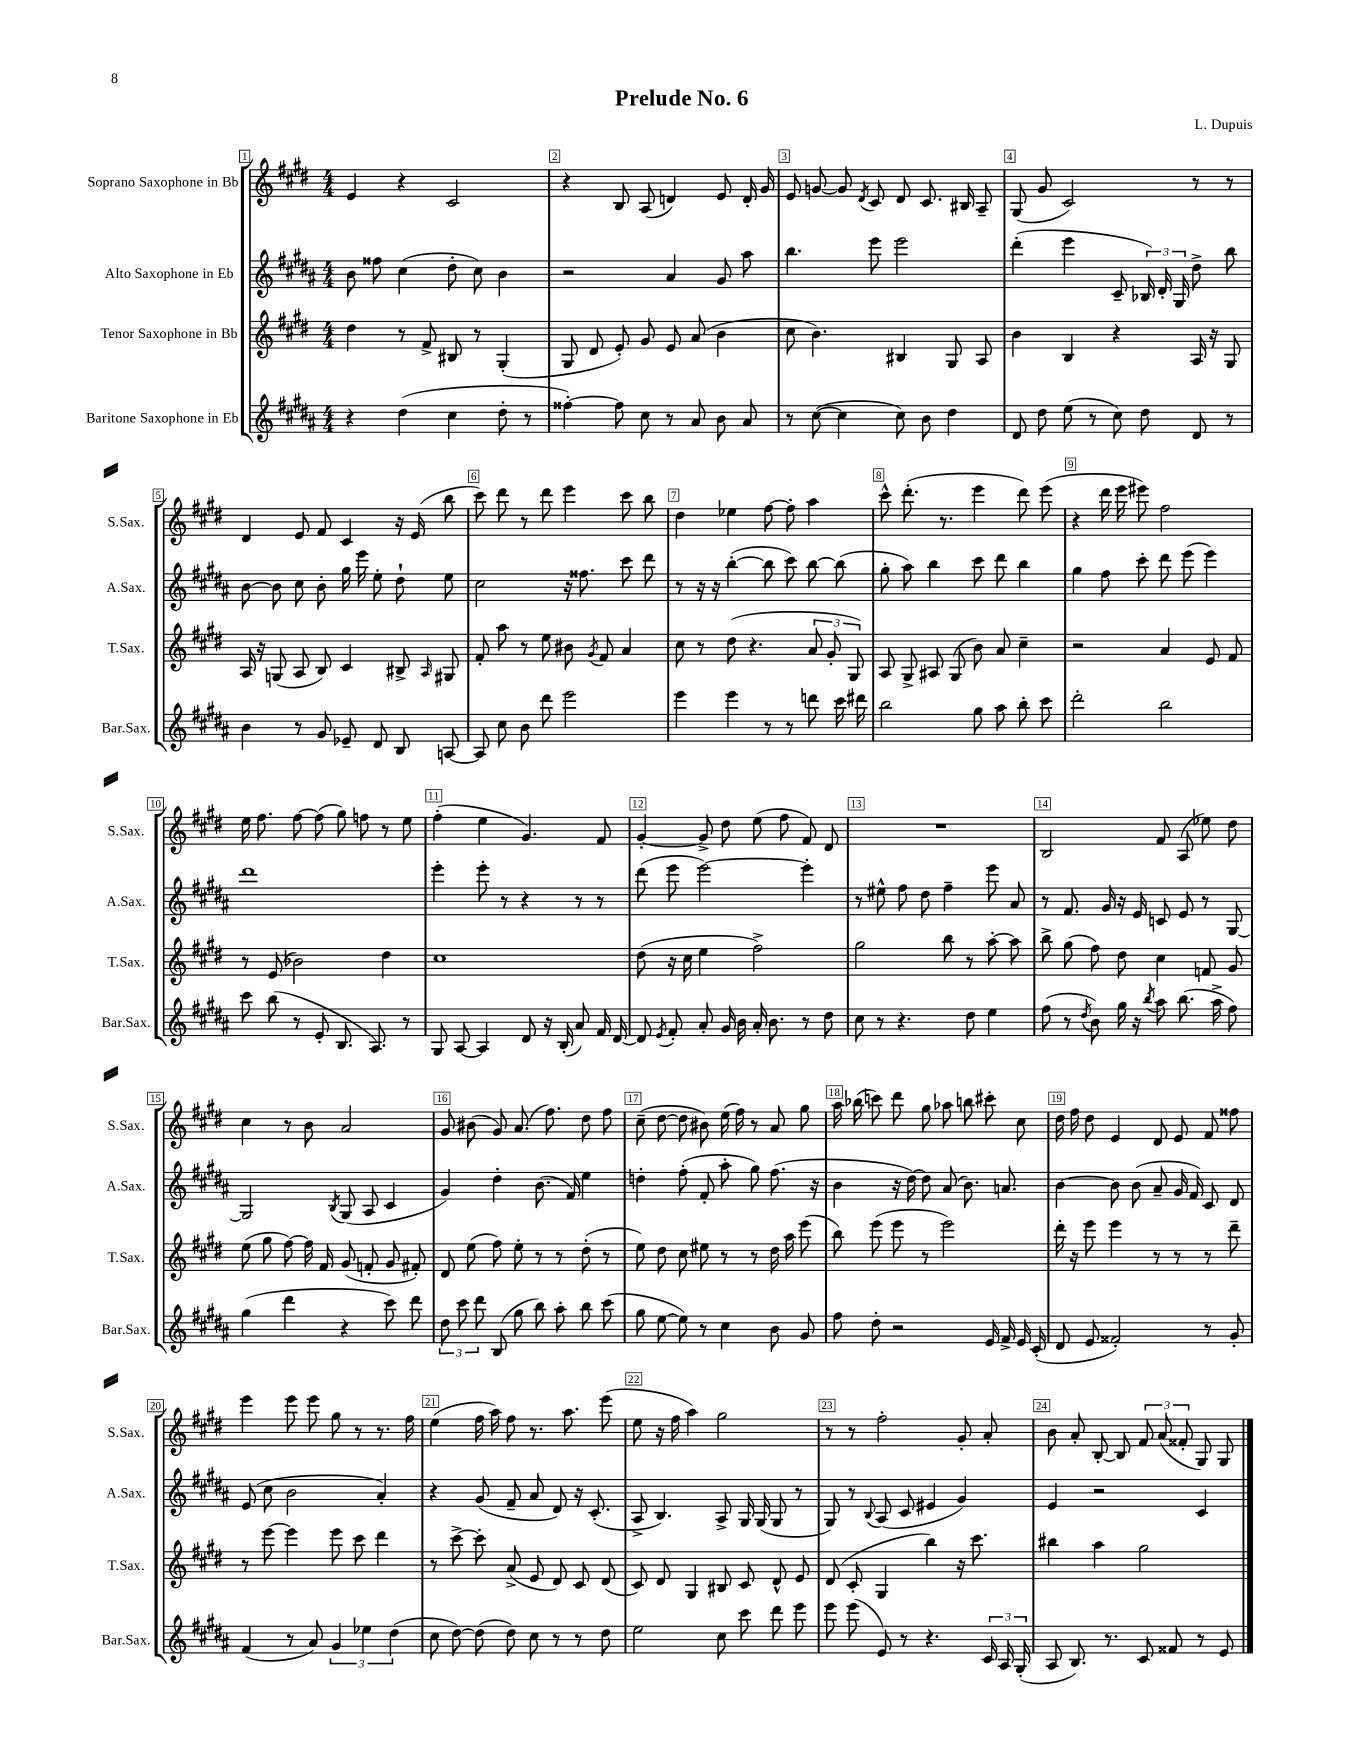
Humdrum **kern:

**kern	**kern	**kern	**kern
*staff4	*staff3	*staff2	*staff1
*clefG2	*clefG2	*clefG2	*clefG2
*k[f#c#g#d#a#]	*k[f#c#g#d#]	*k[f#c#g#d#a#]	*k[f#c#g#d#]
*M4/4	*M4/4	*M4/4	*M4/4
4r	4dd#\	8b\	4e/
.	.	8ff##\	.
(4dd#\	8r	(4cc#\	4r
.	8f#^/	.	.
4cc#\	8B#/	8dd#'\	2c#/
.	8r	8cc#\)	.
8dd#'\	(4G#'/	4b\	.
8r	.	.	.
=	=	=	=
[4ff##'\)	8G#/	2r	4r
.	8d#/	.	.
8ff##\]	8e'/)	.	8B/
8cc#\	8g#/	.	(8A/
8r	8e/	4a#/	4d/)
8a#/	(8a/	.	.
8b\	4b\	8g#/	8e/
8a#/	.	8aa#\	16d'/
.	.	.	16g#/
=	=	=	=
8r	8cc#\	4.bb\	8e/
([8cc#\	4.b\)	.	[8g/
4cc#\]	.	.	8g/]
.	.	.	8qd#/
.	.	8eee\	8c#/
8cc#\)	4B#/	2eee\	8d#/
8b\	.	.	8.c#/
4dd#\	8G#/	.	.
.	.	.	16B#/
.	8A/	.	8A~/
=	=	=	=
8d#/	4b\	(4ddd#'\	(8G#/
8dd#\	.	.	8g#/
(8ee\	4B/	4eee\	2c#/)
8r	.	.	.
8cc#\)	4r	8c#~/	.
8dd#\	.	24B-/)	.
.	.	24d#'/	.
.	.	24G#/	.
8d#/	16A/	8dd#^\	8r
.	16r	.	.
8r	8G#/	8bb\	8r
=	=	=	=
4b\	16A/	[8b\	4d#/
.	16r	.	.
.	(8G/	8b\]	.
8r	8A/	8cc#\	8e/
8g#/	8B/)	8b'\	8f#/
8e-~/	4c#/	16gg#\	4c#/
.	.	16eee\	.
8d#/	.	8ee'\	.
8B/	8B#^/	8dd#`\	16r
.	.	.	(16e/
.	16qqA/	.	.
[8A/	8G#/	8ee\	8bb\
=	=	=	=
8A/]	8f#'/	2cc#\	8ccc#\)
8cc#\	8aa\	.	8ddd#\
8b\	8r	.	8r
8ddd#\	8ee\	.	8ddd#\
2eee\	8b#\	16r	4eee\
.	.	8.ff##\	.
.	8qg#/	.	.
.	8f#/	.	.
.	4a/	8ccc#\	8ccc#\
.	.	8ddd#\	8bb\
=	=	=	=
4eee\	8cc#\	8r	4dd#\
.	8r	16r	.
.	.	16r	.
4eee\	(8dd#\	([4bb'\	4ee-\
.	4.r	.	.
8r	.	8bb\]	[8ff#\
8r	.	8ccc#\)	8ff#'\]
8ddd\	12a/	[8bb\	4aa\
.	12g#'/	.	.
16ccc#\	.	(8bb\]	.
.	12G#/)	.	.
16ddd#\	.	.	.
=	=	=	=
2bb\	8A/	8gg#'\	8ccc#^^\
.	8G#^/	8aa#\)	(8.ddd#'\
.	8A#/	4bb\	.
.	.	.	8.r
.	(8G#/	.	.
8gg#\	8b\)	8ccc#\	4eee\
8aa#\	8a/	8ddd#\	.
8bb'\	4cc#~\	4bb\	8ddd#\)
8ccc#\	.	.	(8eee\
=	=	=	=
2ddd#'\	2r	4gg#\	4r
.	.	8ff#\	16ddd#\
.	.	.	16eee\
.	.	8ccc#'\	8eee#\)
2bb\	4a/	8ddd#\	2ff#\
.	.	(8eee\	.
.	8e/	4eee\)	.
.	8f#/	.	.
=	=	=	=
8ccc#\	8r	1ddd#	16ee\
.	.	.	8.ff#\
(8bb\	(8e/	.	.
8r	2b-\)	.	[8ff#\
8e'/	.	.	(8ff#\]
8.B/	.	.	8gg#\)
.	.	.	8ff\
8.A#/)	.	.	.
.	4dd#\	.	8r
8r	.	.	8ee\
=	=	=	=
8G#/	1cc#	4eee'\	(4ff#'\
[8A#/	.	.	.
4A#/]	.	8eee'\	4ee\
.	.	8r	.
8d#/	.	4r	4.g#/)
16r	.	.	.
(16B'/	.	.	.
8a#/)	.	8r	.
16f#/	.	8r	8f#/
[16d#/	.	.	.
=	=	=	=
8d#/]	(8dd#\	(8ddd#\	[4g#'/
8qe/	.	.	.
8f#'/	16r	8eee\	.
.	16cc#\	.	.
8a#'/	4ee\	[2eee\)	8g#^/]
16g#/	.	.	8dd#\
16b\	.	.	.
16a#'/	2ff#^\)	.	(8ee\
8.b\	.	.	.
.	.	.	8ff#\
8r	.	4eee'\]	8f#/)
8dd#\	.	.	8d#/
=	=	=	=
8cc#\	2gg#\	8r	1r
8r	.	8ee#^^\	.
4.r	.	8ff#\	.
.	.	8dd#\	.
.	8bb\	4ff#~\	.
8dd#\	8r	.	.
4ee\	[8aa'\	8eee\	.
.	8aa\]	8a#/	.
=	=	=	=
(8ff#\	8bb^\	8r	2B/
8r	(8gg#\	8.f#/	.
8qdd#/	.	.	.
8b\)	8ff#\)	.	.
.	.	16g#/	.
16gg#\	8dd#\	16r	.
16r	.	16e/	.
8qbb/	.	.	.
8aa#\	4cc#\	8c/	8f#/
(8.bb\	.	8e/	(8A/
.	8f/	8r	8ee-\)
16aa#^\	.	.	.
8ff#\)	8g#/	[8G#/	8dd#\
=	=	=	=
(4gg#\	(8ee\	2G#/]	4cc#\
.	8gg#\	.	.
4ddd#\	[8ff#\)	.	8r
.	16ff#\]	.	8b\
.	16f#/	.	.
.	.	8qB/	.
4r	(8g#/	(8G#/	2a/
.	8f'/	8A#/	.
8ccc#\)	8g#/	4c#/	.
8ddd#\	8f#'/)	.	.
=	=	=	=
12dd#\	8d#/	4g#/)	8g#/
12ccc#\	.	.	.
.	(8ee\	.	(8b#\
12ddd#\	.	.	.
(8B/	8ff#\)	4dd#'\	8g#/)
8gg#\	8ee'\	.	(8.a/
8bb\)	8r	(8.b\	.
.	.	.	8.ff#\)
8aa#'\	8r	.	.
.	.	16f#/)	.
8bb\	(8dd#'\	4ee\	8dd#\
(8ccc#\	8r	.	8ff#\
=	=	=	=
8gg#\	8ee\)	4dd'\	(8cc#~\
[8ee\	8dd#\	.	[8dd#\
8ee\])	8cc#\	(8ff#'\	8dd#\]
8r	8ee#\	8f#'/	8b#\)
4cc#\	8r	8aa#'\	(16ee\
.	.	.	16ff#\)
.	8r	8gg#\)	8r
8b\	16dd#\	(8.ff#\	8a/
.	16aa\	.	.
8g#/	(8eee\	.	8gg#\
.	.	16r	.
=	=	=	=
8ff#\	8bb\)	4b\	16aa\
.	.	.	(16bb-\
8dd#'\	(8eee\	.	8ccc\)
2r	8eee\	16r	8ddd#\
.	.	[16dd#\)	.
.	8r	8dd#\]	8gg#\
.	2eee\)	(8a#/	8aa-\
.	.	8.b\)	8bb\
16e/	.	.	8ccc#'\
16f#^/	.	8.a/	.
16e/	.	.	8cc#\
(16c#'/	.	.	.
=	=	=	=
8d#/	16ddd#'\	[4b\	16dd#\
.	16r	.	16ff#\
8e/	8eee\	.	8dd#\
2f##'/)	4eee\	8b\]	4e/
.	.	(8b\	.
.	8r	8a#~/	8d#/
.	8r	16g#/	8e/
.	.	16f#/)	.
8r	8r	8c#/	8f#/
8g#'/	8ddd#~\	8d#/	8ff##\
=	=	=	=
(4f#/	8r	(8e/	4eee\
.	[8eee\	8cc#\	.
8r	4eee\]	2b\	8eee\
8a#/)	.	.	8eee\
6g#/	8eee\	.	8gg#\
.	8ccc#\	.	8r
6ee-\	.	.	.
.	4ddd#\	4a#'/)	8.r
(6dd#\	.	.	.
.	.	.	16ff#\
=	=	=	=
8cc#\	8r	4r	(4ee\
[8dd#\)	[8ccc#^\	.	.
(8dd#\]	8ccc#'\]	(8g#/	16ff#\
.	.	.	16aa\)
8dd#\)	(8a^/	8f#~/	8ff#\
8cc#\	8e/	8a#/	8.r
8r	8d#/)	8d#/)	.
.	.	.	8.aa\
8r	8c#/	16r	.
.	.	(8.c#'/	.
8dd#\	(8d#/	.	(8eee\
=	=	=	=
2ee\	8c#/)	8A#^/	8ee\
.	8d#/	4.B/)	16r
.	.	.	16ff#\
.	4G#/	.	4aa\)
8cc#\	8B#/	8A#^/	2gg#\
8ccc#\	8c#/	16G#/	.
.	.	(16G#/	.
8ddd#\	8d#^^/	8G#/	.
8eee\	8e/	8r	.
=	=	=	=
8eee\	(8d#/	8G#/)	8r
(8eee\	8c#'/	8r	8r
.	.	8qqB/	.
8e/)	4G#/	(8A#/	2ff#'\
8r	.	8c#/	.
4.r	4bb\)	4e#/	.
.	16r	4g#/)	8g#'/
.	8.ccc#\	.	.
24c#/	.	.	8a'/
24A#/	.	.	.
(24G#'/	.	.	.
=	=	=	=
8A#/	4bb#\	4e/	8b\
8.B/)	.	.	8a'/
.	4aa\	2r	[8B'/
8.r	.	.	.
.	.	.	8B/]
8c#/	2gg#\	.	12f#/
.	.	.	(12a/
8f##/	.	.	.
.	.	.	12f##'/
8r	.	4c#/	8G#/)
8e/	.	.	8G#/
==	==	==	==
*-	*-	*-	*-
